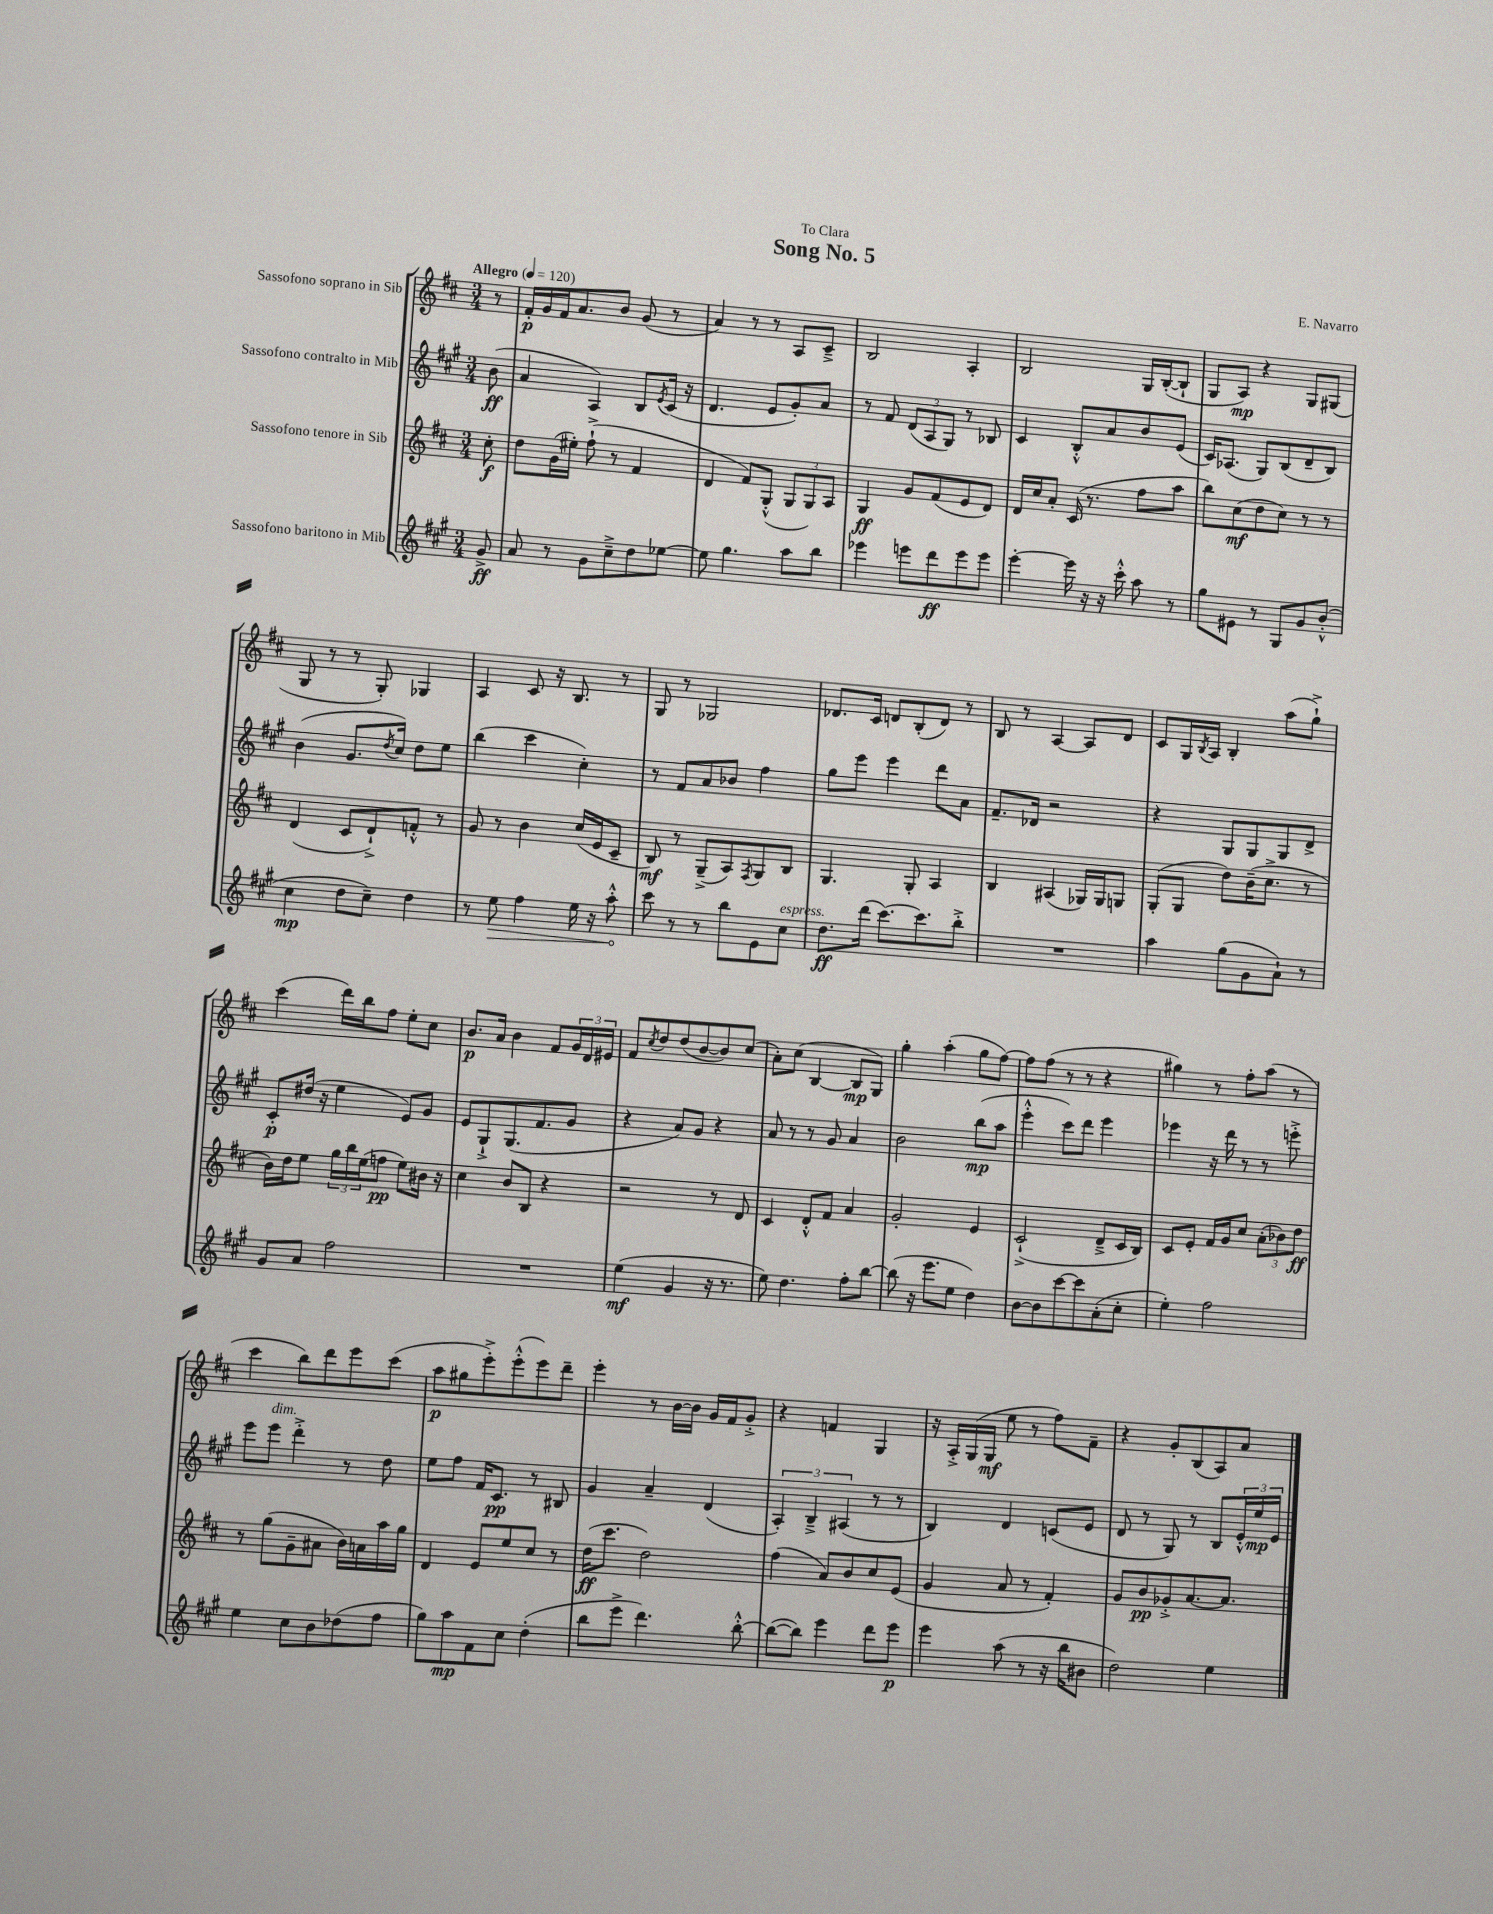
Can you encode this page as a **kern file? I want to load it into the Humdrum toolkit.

**kern	**kern	**kern	**kern
*staff4	*staff3	*staff2	*staff1
*clefG2	*clefG2	*clefG2	*clefG2
*k[f#c#g#]	*k[f#c#]	*k[f#c#g#]	*k[f#c#]
*M3/4	*M3/4	*M3/4	*M3/4
*MM120	*MM120	*MM120	*MM120
8g#^	8cc#'	(8b	8r
=	=	=	=
8a	8dd	4a	16f#'
.	.	.	16g
8r	(16g	.	16f#
.	16ee#')	.	8.a
8g#	(8ff#`^	4A)	.
8cc#~^	8r	.	8b
8dd	4f#	8B	(8g
.	.	8qe	.
[8ee-	.	(16c#	8r
.	.	16r	.
=	=	=	=
8ee-]	4d	4.d	4a)
4.gg#	.	.	.
.	8f#)	.	8r
.	(8G'^^	8e	8r
8aa	12G	8g#')	8A
.	12G)	.	.
8bb	.	8a	8c#~^
.	12A	.	.
=	=	=	=
4eee-	4G	8r	2B
.	.	8f#	.
8eee	8g	(12d	.
.	.	12A	.
8ddd	(8f#	.	.
.	.	12G#)	.
8eee	8e	8r	4A'
8eee	8d)	8B-	.
=	=	=	=
[4eee'	16d	4c#	2B
.	16cc#	.	.
.	8a'	.	.
16eee]	(16c#	8B'^^	.
16r	8.r	.	.
16r	.	8a	.
16ccc#'^^	.	.	.
8aa	8ff#	8b	16G
.	.	.	([16B'
8r	8aa	(8e	8B`]
=	=	=	=
8gg#	8bb)	16c#)	8G
.	.	(8.A-	.
8e#	(8cc#	.	8A)
8r	8dd	8G#)	4r
8G#	8cc#)	(8B	.
8g#	8r	8d~	8G
(8b'^^	8r	8B)	(8G#
=	=	=	=
4cc#	(4d	(4b	8G
.	.	.	8r
8dd	8c#	8.g#	8r
8cc#~)	8d`^)	.	8G')
.	.	8qdd	.
.	.	16cc#)	.
4dd	8f'^^	8dd	4G-
.	8r	8ee	.
=	=	=	=
8r	8g	(4bb	4A
8ee	8r	.	.
4ff#	4b	4ccc#	8c#
.	.	.	16r
.	.	.	8.B
16ee	(16cc#	4cc#')	.
16r	16e	.	.
8aa'^^	8c#~	.	8r
=	=	=	=
8ccc#	8B)	8r	8G
8r	8r	8f#	8r
8r	(8G~^	8a	2G-
8bb	8A)	8b-	.
.	8qF#	.	.
8e	8G	4ff#	.
8cc#	8B	.	.
=	=	=	=
8.dd	4.G	8gg#	8.d-
.	.	8eee	.
(16ddd	.	.	16c#
[8.ccc#)	.	4eee	8d
.	8G'	.	(8B'
8.ccc#]	.	.	.
.	4A	8ddd	8d)
8bb'^	.	8a	8r
=	=	=	=
2.r	4B	8.f#~	8B
.	.	.	8r
.	.	16d-	.
.	(4A#	2r	[4A
.	16G-)	.	8A]
.	16G-	.	.
.	8G	.	8d
=	=	=	=
4aa	(8G'	4r	8c#
.	8G	.	16G
.	.	.	8qB
.	.	.	16A
(8gg#	8dd)	8G#	4B'
8g#	(16b~	8G#	.
.	8.cc#^	.	.
8a`)	.	8G#	(8aa
8r	8r	8d^	8gg`^)
=	=	=	=
8g#	16b)	8c#'	(4ccc#
.	16dd	.	.
8a	8ee	(16dd#	.
.	.	16r	.
2ff#	24gg	4ee	16ddd)
.	24bb	.	.
.	.	.	16bb
.	(24ee	.	.
.	8ff	.	8ff#
.	8ee)	8e)	8ee'
.	16b#	8g#	8cc#
.	16r	.	.
=	=	=	=
2.r	4cc#	8e	8.b
.	.	8G#`^	.
.	.	.	16a
.	8b	(8.G#	4b
.	8B	.	.
.	.	8.f#	.
.	4r	.	8f#
.	.	8g#	24g
.	.	.	24d
.	.	.	24e#
=	=	=	=
(4ee	2r	4r	8f#
.	.	.	8qcc#
.	.	.	8dd
4g#	.	8a)	(8dd
.	.	8g#	[8b
16r	8r	4r	8b])
8.r	.	.	.
.	8d	.	(8cc#
=	=	=	=
8ee)	4c#	8a	8a')
4.dd	.	8r	(8cc#
.	8d'^^	8r	[4B
.	8f#	8g#	.
8ff#'	4a	4a	8B]
[8bb	.	.	8G)
=	=	=	=
(8bb]	2g'	2b	4gg'
16r	.	.	.
8.eee	.	.	.
.	.	.	(4aa'
8ee	.	.	.
4dd)	4e	(8bb	8gg
.	.	8aa	[8ff#)
=	=	=	=
[8b	(2c#`^	4eee'^^	8ff#]
8b]	.	.	(8ff#
[8ccc#	.	8ccc#)	8r
8ccc#]	.	8ddd	8r
(8a'	8d~^	4eee	4r
8cc#'	16c#	.	.
.	16B)	.	.
=	=	=	=
4ee')	8c#	4eee-	4gg#)
.	8e'	.	.
2ff#	16f#	16r	8r
.	16g	16ddd	.
.	8cc#	8r	8ff#'
.	(12a'	8r	(8aa
.	12b-)	.	.
.	.	8eee'^	8r
.	12dd	.	.
=	=	=	=
4ee	8r	8eee	4ccc#
.	(8gg	8eee	.
8cc#	8g~	4ddd'^	8bb)
8b	8a#	.	8ddd
(8dd-	16b)	8r	8eee
.	16a	.	.
8ff#	16aa	8dd	(8ccc#
.	16gg	.	.
=	=	=	=
8gg#)	4d	8ee	8aa
8aa	.	8ff#	8gg#
8f#	8e	16f#	8eee'^)
.	.	8.c#	.
8cc#	8ee	.	(8eee'^^
(4dd'	8cc#	8r	8eee)
.	8r	8B#	8ddd~
=	=	=	=
8bb	(16dd	4g#	4eee'
.	8.ccc#	.	.
8eee^	.	.	.
4.ddd)	2dd)	4a~	8r
.	.	.	[16b
.	.	.	16b]
.	.	(4d	16g
.	.	.	16f#
[8bb'^^	.	.	8g'^
=	=	=	=
(8bb_	(4ff#	6A')	4r
8bb])	.	.	.
.	.	6B~^	.
4eee	8a)	.	4f
.	.	(6A#	.
.	8b	.	.
8ddd	8cc#	8r	4G
8eee	(8e	8r	.
=	=	=	=
4eee	4g	4B)	16r
.	.	.	16A'^
.	.	.	(16G
.	.	.	16G
(8aa	8a	4d	8ee
8r	8r	.	8r
16r	4f#')	(8c	8ff#)
16bb	.	.	.
8b#	.	8e	8f#~
=	=	=	=
2dd)	8g	8d	4r
.	8b	8r	.
.	8g-'^	8G#)	8g'
.	[8.a	8r	(8B
4ee	.	8B	8A)
.	8.a]	.	.
.	.	24e'^^	8a
.	.	24ee	.
.	.	24e	.
==	==	==	==
*-	*-	*-	*-
